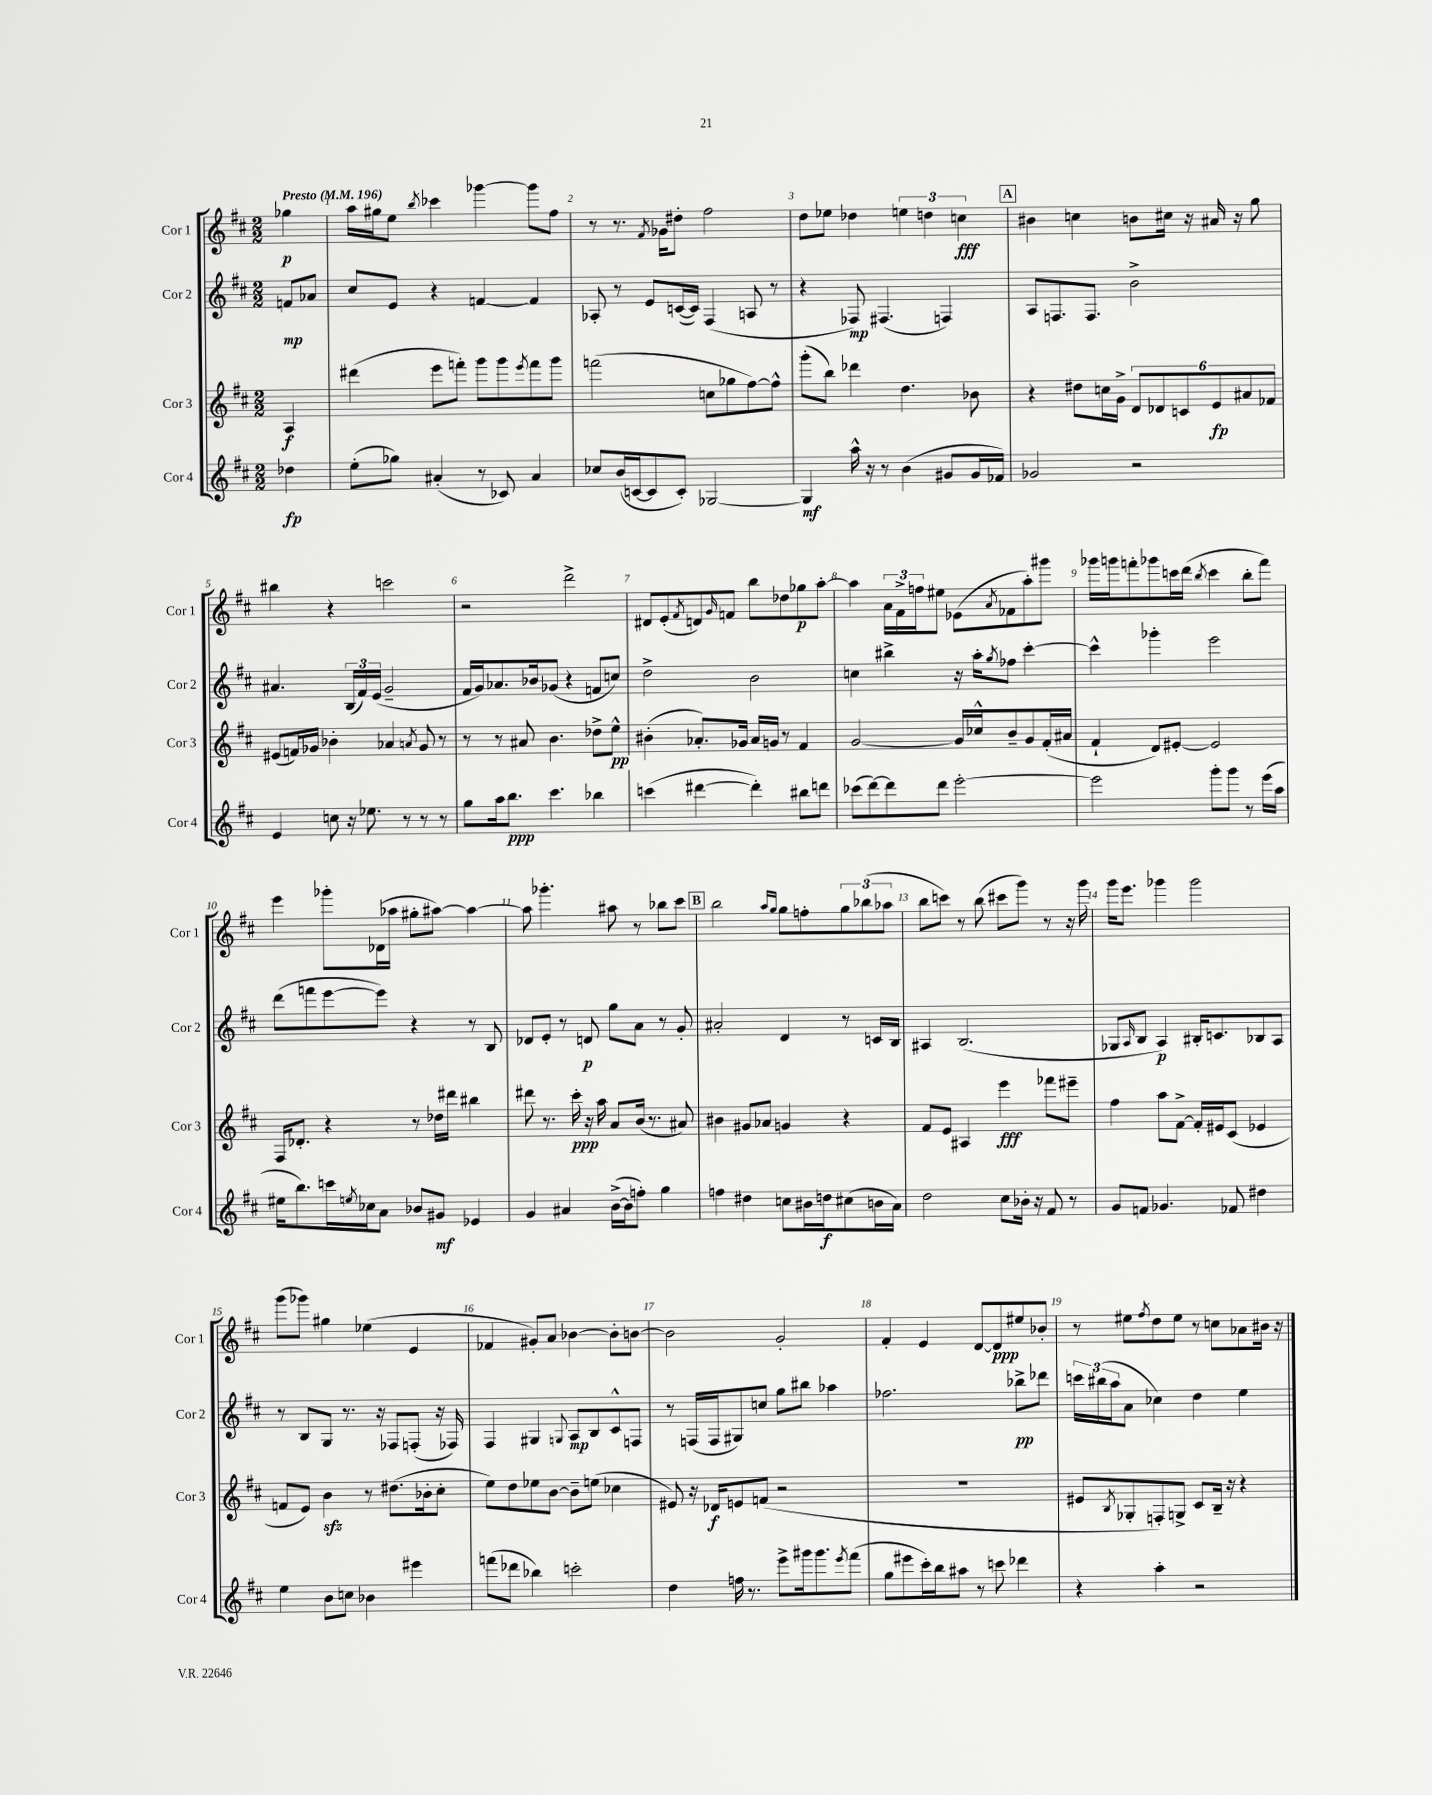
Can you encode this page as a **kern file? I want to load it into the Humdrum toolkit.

**kern	**kern	**kern	**kern
*staff4	*staff3	*staff2	*staff1
*clefG2	*clefG2	*clefG2	*clefG2
*k[f#c#]	*k[f#c#]	*k[f#c#]	*k[f#c#]
*M2/2	*M2/2	*M2/2	*M2/2
*MM196	*MM196	*MM196	*MM196
4dd-\	4A/	8f/L	4gg-\
.	.	8a-/J	.
=	=	=	=
(8ee'\L	(4ddd#\	8cc#/L	16aa\LL
.	.	.	16gg#\J
8gg-\J)	.	8e/J	8ee\J
.	.	.	8qbb/
(4a#'/	8eee\L	4r	4ccc-\
.	8fff'\J)	.	.
8r	8ggg\L	[4f/	[4ggg-\
8c-/)	8ggg\	.	.
.	8qeee/	.	.
4a#/	8fff\	4f/]	8ggg-\]L
.	8ggg\J	.	8ff#\J
=	=	=	=
8cc-/L	(2fff\	8A-'/	8r
(16b/L	.	8r	8.r
[16c/J	.	.	.
8c/]	.	8e/L	.
.	.	.	8qf#/
.	.	.	16g-\LK
8c'/J)	.	([16c/L	8dd#'\J
.	.	16c/]JJ)	.
[2G-/	8cc\L	(4F#/	2ff#\
.	8gg-\	.	.
.	[8ff#\)	8A/	.
.	8ff#^^\]J	8r	.
=	=	=	=
4G-/]	(8ggg'\L	4r	8dd\L
.	8bb\J)	.	8ee-\J
16aa^^\	4ddd-\	8F-/)	4dd-\
16r	.	.	.
8r	.	(4.F#/	.
(4b\	4.dd\	.	6ee\
.	.	.	6dd\
8g#/L	.	4F/)	.
.	.	.	6cc\
16g#/L	8b-\	.	.
16f-/JJ)	.	.	.
=	=	=	=
2g-/	4r	8A/L	4b#\
.	.	8.F/	.
.	8dd#\L	.	4cc\
.	.	8.F/J	.
.	16cc\L	.	.
.	16g^\JJ	.	.
2r	12d/L	2b^\	8b\L
.	12d-/	.	.
.	.	.	16cc#\Jk
.	12c/	.	.
.	.	.	16r
.	12e/	.	16a#/
.	.	.	16r
.	12a#/	.	.
.	.	.	8gg\
.	12f-/J	.	.
=	=	=	=
4e/	(8e#/L	4.a#/	4bb#\
.	16f/L)	.	.
.	16g-/JJ	.	.
8cc\	4b-'\	.	4r
16r	.	(24B/LL	.
.	.	24f#/)	.
8.ee-\	.	.	.
.	.	(24e/JJ	.
.	4a-/	2g~/	2ccc\
8r	.	.	.
.	8qa/	.	.
8r	8g-/	.	.
8r	8r	.	.
=	=	=	=
8gg\L	8r	16f#/LL	2r
.	.	16g/J)	.
16aa\k	8r	8.a-/	.
8.bb\J	.	.	.
.	8a#/	.	.
.	.	16b-/k	.
4.ccc#\	4.b\	(8g-/J	.
.	.	4r	2ddd^\
4bb-\	8dd-^\L	8f/L	.
.	8ee^^\J	8cc/J)	.
=	=	=	=
(4ccc\	(4b#'\	2dd^\	8d#/L
.	.	.	(8e'/
.	.	.	8qf#/
[4ddd#\	8.a-'/L)	.	8d/)
.	.	.	16qqg/
.	.	.	8f/J
.	16g-/Jk	.	.
4ddd#'\])	16a-/LL	2b\	8bb\L
.	16g/JJ	.	.
.	8r	.	8dd-\
8bb#\L	4f#/	.	8gg-\
8ddd\J	.	.	[8aa'\J
=	=	=	=
(8ccc-\L	[2g/	4cc\	4aa\]
[8ddd\)	.	.	.
8ddd\]	.	4bb#^\	24a\LL
.	.	.	24f#^\
.	.	.	24ff\J
8ddd\J	.	.	8ee#\J
[2eee'\	16g/]LL	16r	(8e-\L
.	16cc-^^/J	16aa'\LK	.
.	.	8qgg/	8qa/
.	8b~/	8ff-\J	8f-\
.	8g/	[4ccc#'\	8aa'\)
.	(16f#'/L	.	8ggg#\J
.	16a#/JJ	.	.
=	=	=	=
2eee\]	4f#`/	4ccc#^^\]	16ggg-\LL
.	.	.	16ggg\J
.	.	.	8fff'\
.	8d/L)	4ggg-'\	8ggg-\
.	[8e#'/J	.	16ccc\L
.	.	.	(16ddd\JJ
.	.	.	8qbb/
8ggg'\L	2e#/]	2eee\	4ccc\
8ggg\J	.	.	.
8r	.	.	8bb'\L
(16eee\LL	.	.	8fff\J)
16aa\JJ	.	.	.
=	=	=	=
16ee#\LK	16F#/LK	(8ddd\L	4eee\
8.bb\)	8.d-'/J	.	.
.	.	8fff\	.
16ccc\L	4r	[8eee\	8ggg-'\L
8qee/	.	.	.
16cc-\J	.	.	.
8a\J	.	8eee\]J)	(16d-\L
.	.	.	16aa-\JJ
8b-/L	8r	4r	8gg#'\L
8g#/J	16dd-\LL	.	[8aa#\J)
.	16ddd#\JJ	.	.
4e-/	4bb#\	8r	4aa#\_
.	.	8B/	.
=	=	=	=
4g/	8ddd#\	8d-/L	8aa#\]
.	8.r	8e'/J	4.ggg-'\
4a#/	.	8r	.
.	16ccc#'\	.	.
.	16r	8d/	.
.	16aa\	.	.
([16b^\LL	8a/L	8gg\L	8aa#\
16b\]J	.	.	.
8ff'\J)	(16b/Jk	8a\J	8r
.	8.r	.	.
4gg\	.	8r	8bb-\L
.	8a#/)	8g'/	8ccc#\J
=	=	=	=
4ff\	4b#\	2a#'/	2bb\
4dd#\	8g#/L	.	.
.	8a-/J	.	.
.	.	.	16qqaa/LL
.	.	.	16qqgg/JJ
8cc\L	4g/	4d/	8gg\L
16b#\L	.	.	8ff'\
16dd\J	.	.	.
(8cc#\	4r	8r	12gg\
.	.	.	(12bb-\
16b\L	.	16c/LL	.
.	.	.	12aa-\J
16a\JJ)	.	16B/JJ	.
=	=	=	=
2dd\	8f#/L	4A#/	8bb\L
.	8e/J	.	8ccc\J)
.	4A#/	(2.B/	8r
.	.	.	(8bb\
8cc#\L	4eee\	.	8ccc#\L
16b-'\Jk	.	.	8ggg\J)
16r	.	.	.
8f#/	8fff-\L	.	8r
8r	8eee#~\J	.	16r
.	.	.	16ggg\
=	=	=	=
8g/L	4ff#\	8G-/L	16ggg\LK
.	.	.	8.eee\J
.	.	16qqA/	.
8f/J	.	8B/J	.
4.g-/	8aa\L	4A/)	4ggg-\
.	[8f#^\J	.	.
.	16f#'/]LL	16B#'/LK	2ggg-\
.	16e#/J	8.c/	.
8f-/	(8c#/J	.	.
4dd#\	4e-/	8B-/	.
.	.	8A/J	.
=	=	=	=
4ee\	8f/L	8r	(8ggg\L
.	8e/J)	8B/L	8ggg-\J)
8b\L	4b\	8G/J	4gg#\
8cc\J	.	8.r	.
4b-\	8r	.	(4ee-\
.	.	16r	.
.	(8.dd#\L	8F-/L	.
4eee#\	.	(8F'/J	4e/
.	16b-'\k	.	.
.	8cc#'\J	16r	.
.	.	16F-/)	.
=	=	=	=
(8fff\L	8ee\L)	4F#/	4f-/
8ddd-\J	8dd\	.	.
4bb-\)	8ee-\	4G#/	8g#'/L)
.	[8b\J	.	8a/J
.	.	8qqG/	.
2ccc'\	8b~\]L	8A/L	[4b-\
.	(8ee\J	8B/	.
.	4cc-\	8c#^^/	8b-'\]L
.	.	8F/J	[8b\J
=	=	=	=
4dd\	8e#/)	8r	2b\]
.	16r	(16F/LL	.
.	16d-/LK	16F/J	.
16ff\	8e/	8G#/)	.
8.r	.	.	.
.	(8f/J	8cc/J	.
8eee^\L	2r	8gg\L	2g'/
16ggg#\k	.	8bb#\J	.
8.ggg#\	.	.	.
.	.	4aa-\	.
8qeee/	.	.	.
(8fff#\J	.	.	.
=	=	=	=
8gg\L	1r	2.ff-\	4f#'/
8eee#\	.	.	.
16ccc#'\L)	.	.	4e/
16bb\J	.	.	.
8aa#\J	.	.	.
8r	.	.	[8d/L
8ccc\	.	.	8d/]
4ddd-\	.	8bb-^\L	8ee#/
.	.	8ddd-\J	8b-'/J
=	=	=	=
4r	8e#/L	24ccc\LL	8r
.	.	(24bb#\	.
.	.	24aa\J	.
.	8qB/	.	.
.	8G-'/	8a\J	8ee#\L
.	.	.	8qff#/
4aa'\	8F'/)	4cc-\)	8dd\
.	8G^/J	.	8ee#\J
2r	8c#/L	4dd\	8r
.	16B~/Jk	.	8cc\L
.	16r	.	.
.	4r	4ee\	8a-\
.	.	.	16b#\Jk
.	.	.	16r
==	==	==	==
*-	*-	*-	*-
